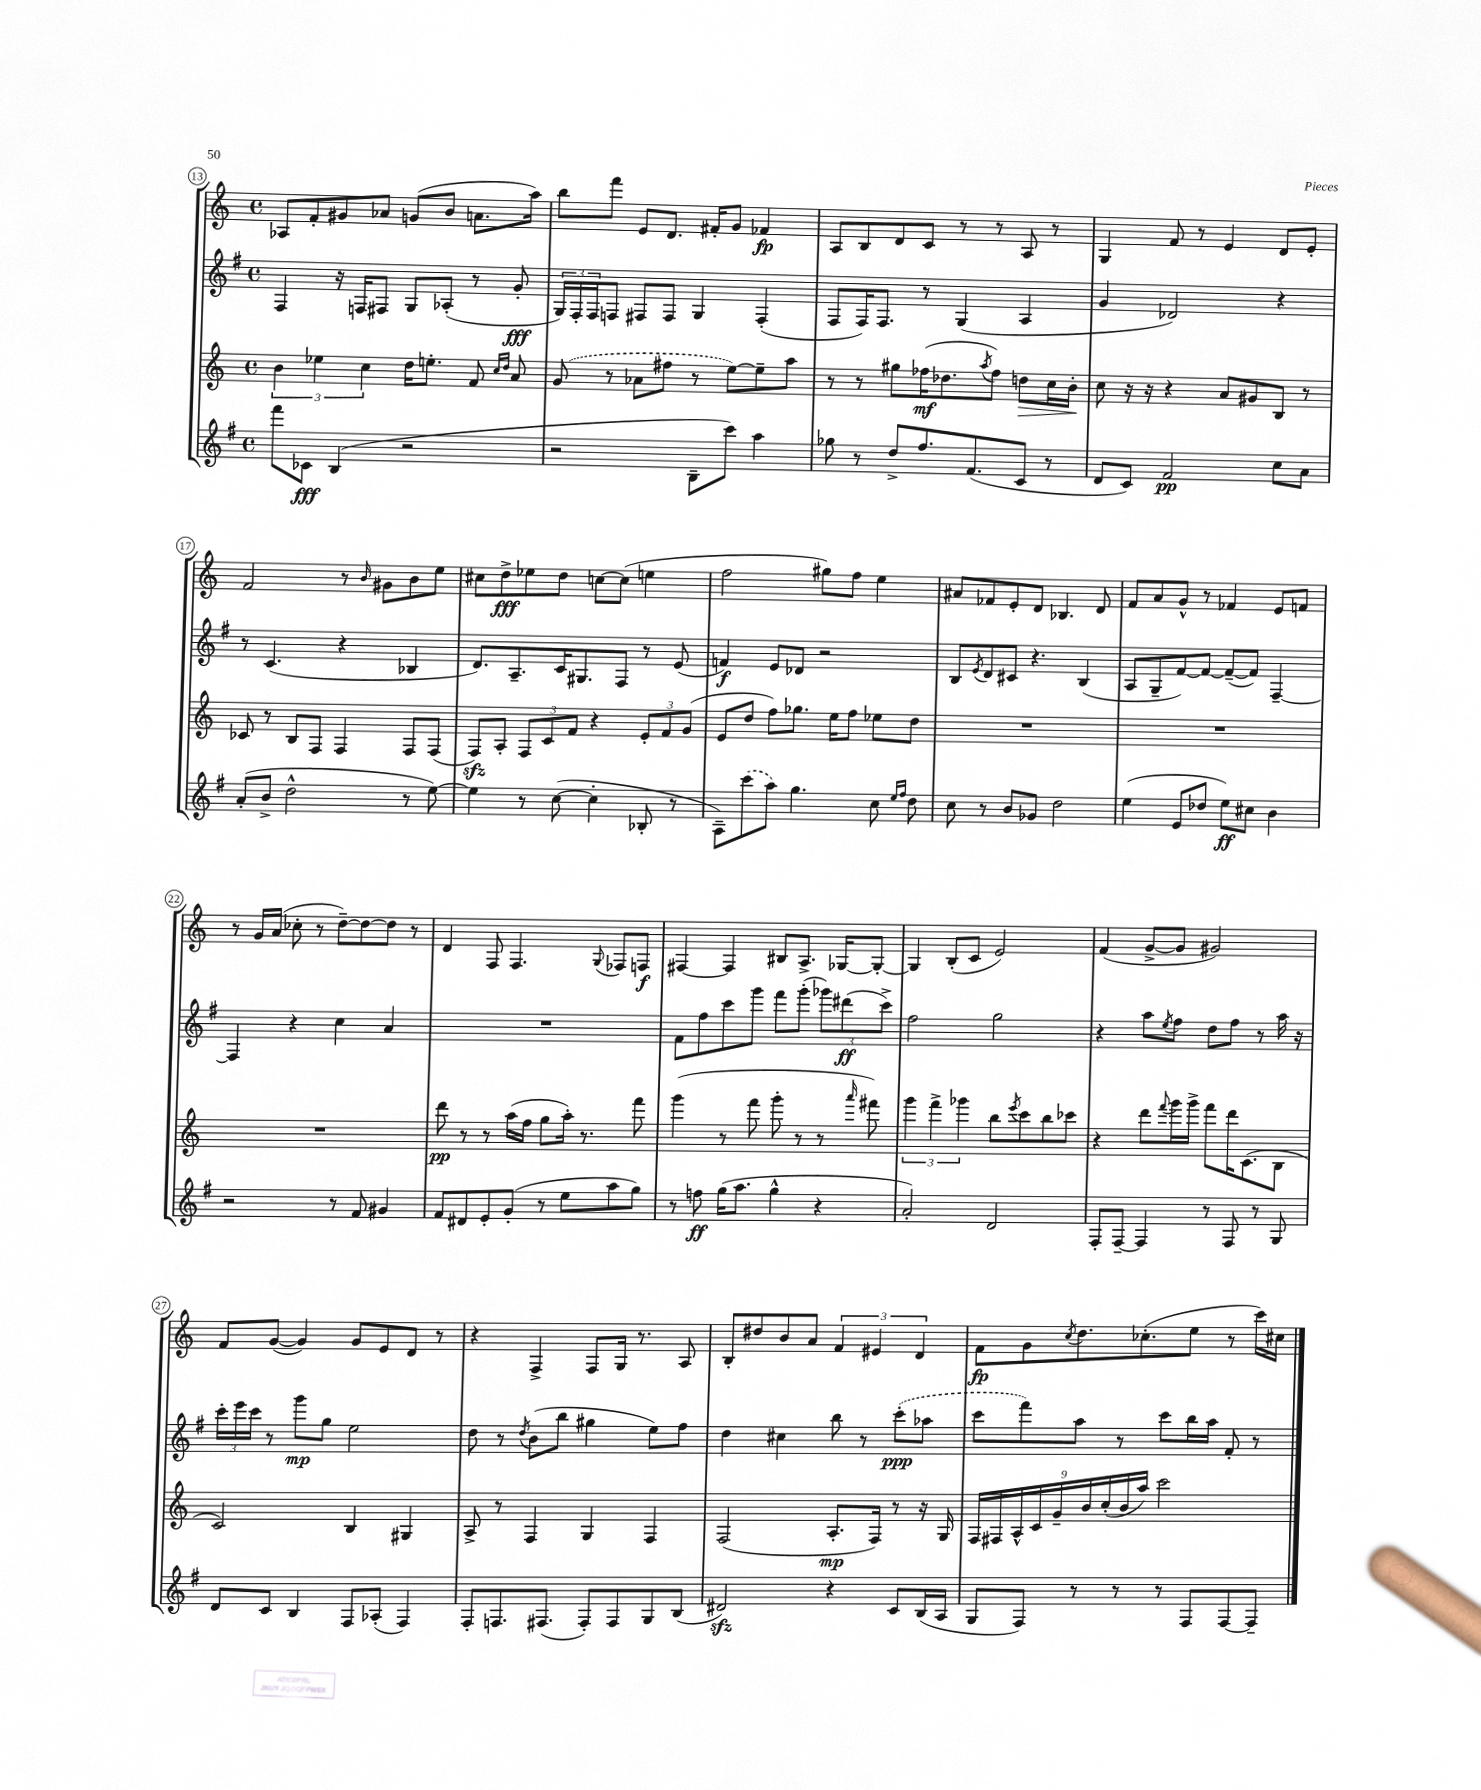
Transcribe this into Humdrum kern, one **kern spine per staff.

**kern	**dynam	**kern	**dynam	**kern	**dynam	**kern	**dynam
*part4	*part4	*part3	*part3	*part2	*part2	*part1	*part1
*staff4	*staff4	*staff3	*staff3	*staff2	*staff2	*staff1	*staff1
*clefG2	*	*clefG2	*	*clefG2	*	*clefG2	*
*k[f#]	*	*k[]	*	*k[f#]	*	*k[]	*
*M4/4	*	*M4/4	*	*M4/4	*	*M4/4	*
*met(c)	*	*met(c)	*	*met(c)	*	*met(c)	*
=13	=13	=13	=13	=13	=13	=13	=13
8fff#\L	.	6b\	.	4F#/	.	8A-X/L	.
8c-X\J	fff	.	.	.	.	8f'/	.
.	.	6ee-X\	.	.	.	.	.
(4B/	.	.	.	16r	.	8g#X/	.
.	.	.	.	16Fn/KL	.	.	.
.	.	6cc\	.	.	.	.	.
.	.	.	.	8F#X/J	.	8a-X/J	.
2r	.	16dd\KL	.	8G/L	.	(8gn/L	.
.	.	8.een'\J	.	.	.	.	.
.	.	.	.	(8A-X'/J	.	8b/J	.
.	.	8f/	.	8r	.	8.an\L	.
.	.	16qqcc/LL	.	.	.	.	.
.	.	16qqdd/JJ	.	.	.	.	.
.	.	8a/	.	8g'/	fff	.	.
.	.	.	.	.	.	16aa\Jk)	.
=14	=14	=14	=14	=14	=14	=14	=14
2r	.	(8g/	.	24G/LL)	.	8bb\L	.
.	.	.	.	24F#'/	.	.	.
.	.	.	.	24F#/J	.	.	.
.	.	8r	.	8Fn/J	.	8fff\J	.
.	.	8a-X\L	.	8F#X/L	.	8e/L	.
.	.	8ff#X\J	.	8F#/J	.	8.d/J	.
8B~\L	.	8r	.	4G/	.	.	.
.	.	.	.	.	.	16f#X'/KL	.
8ccc\J)	.	[8ee\L)	.	.	.	8g/J	.
4aa\	.	8ee~\]	.	(4F#'/	.	4f-X/	fp
.	.	8aa\J	.	.	.	.	.
=15	=15	=15	=15	=15	=15	=15	=15
8gg-X\	.	8r	.	8F#/L	.	8A/L	.
8r	.	8r	.	16F#/K)	.	8B/	.
.	.	.	.	8.F#/J	.	.	.
8dd^/L	.	8gg#X\L	.	.	.	8d/	.
8.ff#/	.	(16ff-X\K	mf	8r	.	8c/J	.
.	.	8.dd-X\	.	.	.	.	.
.	.	.	.	(4G/	.	8r	.
(8.f#/	.	.	.	.	.	.	.
.	.	8qaa/	.	.	.	.	.
.	.	8ff-\J)	.	.	.	8r	.
!	!	!	!LO:HP:b	!	!	!	!
8c/J	.	8ddn\L	>	4A/	.	8A/	.
8r	.	16cc\L	.	.	.	8r	.
.	.	16b'\JJ	.	.	.	.	.
.	.	.	]	.	.	.	.
=16	=16	=16	=16	=16	=16	=16	=16
8d/L	.	8cc\	.	4g/	.	4G/	.
8c/J)	.	16r	.	.	.	.	.
.	.	16r	.	.	.	.	.
2f#/	pp	4r	.	2d-X/)	.	8f/	.
.	.	.	.	.	.	8r	.
.	.	8a/L	.	.	.	4e/	.
.	.	8g#X/	.	.	.	.	.
8cc\L	.	8B/J	.	4r	.	8d/L	.
8a\J	.	8r	.	.	.	8e'/J	.
!!LO:LB:g=z
=17	=17	=17	=17	=17	=17	=17	=17
(8a'/L	.	8c-X/	.	8r	.	2f/	.
8b^/J	.	8r	.	(4.c/	.	.	.
2dd^^\	.	8B/L	.	.	.	.	.
.	.	8F/J	.	.	.	.	.
.	.	4F/	.	4r	.	8r	.
.	.	.	.	.	.	16qqb/	.
.	.	.	.	.	.	8g#X\L	.
8r	.	8F/L	.	4B-X/	.	8b\	.
[8ee\)	.	(8F/J	.	.	.	8ee\J	.
=18	=18	=18	=18	=18	=18	=18	=18
4ee\]	.	8Fzz/L)	.	8.d/L)	.	8cc#X\L	.
.	.	8A'/J	.	.	.	8dd^\	fff
.	.	.	.	8.A~/	.	.	.
8r	.	12F/L	.	.	.	8ee-X\	.
.	.	12c/	.	.	.	.	.
([8cc\	.	.	.	16c/K	.	8dd\J	.
.	.	12f/J	.	.	.	.	.
.	.	.	.	8.G#X/	.	.	.
4cc'\]	.	4r	.	.	.	[8ccn\L	.
.	.	.	.	8F#/J	.	(8cc\J]	.
8B-X'/	.	12e'/L	.	8r	.	4een\	.
.	.	12f/	.	.	.	.	.
8r	.	.	.	(8e/	.	.	.
.	.	(12g/J	.	.	.	.	.
=19	=19	=19	=19	=19	=19	=19	=19
8A~\L)	.	8e/L	.	4fn/)	f	2ff\	.
(8ccc\	.	8dd/J	.	.	.	.	.
8aa\J)	.	8ff\L)	.	8e/L	.	.	.
4.gg\	.	8.gg-X\J	.	8d-X/J	.	.	.
.	.	.	.	2r	.	8gg#X\L)	.
.	.	16ee\KL	.	.	.	.	.
.	.	8ff\J	.	.	.	8ff\J	.
8cc\	.	8ee-X\L	.	.	.	4ee\	.
16qqee/LL	.	.	.	.	.	.	.
16qqff#/JJ	.	.	.	.	.	.	.
8dd\	.	8dd\J	.	.	.	.	.
=20	=20	=20	=20	=20	=20	=20	=20
8cc\	.	1r	.	8B/L	.	8a#X/L	.
.	.	.	.	8qe/	.	.	.
8r	.	.	.	8d/	.	8f-X/	.
8b/L	.	.	.	8c#X/J	.	8e'/	.
8g-X/J	.	.	.	4.r	.	8d/J	.
2dd\	.	.	.	.	.	4.B-X/	.
.	.	.	.	(4B/	.	.	.
.	.	.	.	.	.	8d/	.
=21	=21	=21	=21	=21	=21	=21	=21
(4ee\	.	1r	.	8A/L	.	8f/L	.
.	.	.	.	8G~/	.	8a/	.
8e/L	.	.	.	[8f#/)	.	8g^^/J	.
8dd-X/J	.	.	.	8f#/J_	.	8r	.
8ee\L)	ff	.	.	(8f#~/L_	.	4f-X/	.
8cc#X\J	.	.	.	8f#/J])	.	.	.
4b\	.	.	.	[4F#~/	.	8e/L	.
.	.	.	.	.	.	8fn/J	.
!!LO:LB:g=z
=22	=22	=22	=22	=22	=22	=22	=22
2r	.	1r	.	4F#/]	.	8r	.
.	.	.	.	.	.	16g/LL	.
.	.	.	.	.	.	(16a/JJ	.
.	.	.	.	4r	.	8cc-X'\	.
.	.	.	.	.	.	8r	.
8r	.	.	.	4cc\	.	[8dd~\L)	.
8f#/	.	.	.	.	.	8dd\_	.
4g#X/	.	.	.	4a/	.	8dd\J]	.
.	.	.	.	.	.	8r	.
=23	=23	=23	=23	=23	=23	=23	=23
8f#/L	.	8ddd\	pp	1r	.	4d/	.
8d#X/	.	8r	.	.	.	.	.
8e'/	.	8r	.	.	.	8F/	.
(8g'/J	.	(16aa\LL	.	.	.	4.F/	.
.	.	16ff\JJ	.	.	.	.	.
8r	.	8gg\L	.	.	.	.	.
8ee\L	.	16aa'\Jk)	.	.	.	.	.
.	.	8.r	.	.	.	.	.
.	.	.	.	.	.	8qqG/	.
8aa\	.	.	.	.	.	8F-X/L	.
8gg\J)	.	8fff\	.	.	.	8Fn/J	f
=24	=24	=24	=24	=24	=24	=24	=24
8r	.	(4ggg\	.	8f#\L	.	[4F#X/	.
8ffn\	ff	.	.	8ff#\	.	.	.
(16gg\KL	.	8r	.	8ccc\	.	4F#/]	.
8.aa\J	.	.	.	.	.	.	.
.	.	8fff\	.	8ggg\J	.	.	.
4gg^^\	.	8ggg'\	.	8fff#\L	.	8B#X/L	.
.	.	8r	.	(8ggg'\J	.	8.A^/J	.
4r	.	8r	.	12ggg-X\L)	.	.	.
.	.	.	.	.	.	[16G-X/KL	.
.	.	.	.	(12ddd#X\	ff	.	.
.	.	16qqaaa/	.	.	.	.	.
.	.	8fff#X\)	.	.	.	8G-'/J_	.
.	.	.	.	12ccc^\J)	.	.	.
=25	=25	=25	=25	=25	=25	=25	=25
2a'/)	.	6ggg\	.	2ff#\	.	4G-/]	.
.	.	6fff^\	.	.	.	.	.
.	.	.	.	.	.	(8B'/L	.
.	.	6ggg-X\	.	.	.	.	.
.	.	.	.	.	.	8c/J	.
2d/	.	8bb\L	.	2gg\	.	2e/)	.
.	.	8qeee/	.	.	.	.	.
.	.	8ccc\	.	.	.	.	.
.	.	8bb\	.	.	.	.	.
.	.	8ccc-X\J	.	.	.	.	.
=26	=26	=26	=26	=26	=26	=26	=26
8F#'/L	.	4r	.	4r	.	(4f/	.
[8F#~/J	.	.	.	.	.	.	.
4F#/]	.	8ddd\L	.	8aa\L	.	[8g^/L	.
.	.	8qqfff/	.	8qee/	.	.	.
.	.	16ggg\L	.	8ff#\J	.	8g/J]	.
.	.	16ggg^\JJ	.	.	.	.	.
8r	.	8fff\L	.	8dd\L	.	2g#X/)	.
8F#/	.	16ddd\K	.	8ff#\J	.	.	.
.	.	(8.c\	.	.	.	.	.
8r	.	.	.	8r	.	.	.
8G/	.	8B\J	.	16aa\	.	.	.
.	.	.	.	16r	.	.	.
!!LO:LB:g=z
=27	=27	=27	=27	=27	=27	=27	=27
8d/L	.	2c/)	.	24ccc'\LL	.	8f/L	.
.	.	.	.	24eee\	.	.	.
.	.	.	.	24ccc\JJ	.	.	.
8c/J	.	.	.	8r	.	([8g/J	.
4B/	.	.	.	8ggg\L	mp	4g/])	.
.	.	.	.	8gg\J	.	.	.
8F#/L	.	4B/	.	2ee\	.	8g/L	.
(8A-X'/J	.	.	.	.	.	8e/	.
4F#/)	.	4G#X/	.	.	.	8d/J	.
.	.	.	.	.	.	8r	.
=28	=28	=28	=28	=28	=28	=28	=28
8F#'/L	.	8A^/	.	8dd\	.	4r	.
8.Fn/	.	8r	.	8r	.	.	.
.	.	.	.	8qdd/	.	.	.
.	.	4F/	.	(8b\L	.	4F^/	.
(8.F#X/J	.	.	.	.	.	.	.
.	.	.	.	8bb\J	.	.	.
8F#'/L)	.	4G/	.	4gg#X\	.	8F/L	.
8F#/	.	.	.	.	.	16G/Jk	.
.	.	.	.	.	.	8.r	.
8G/	.	4F/	.	8ee\L)	.	.	.
(8B/J	.	.	.	8ff#\J	.	8A/	.
=29	=29	=29	=29	=29	=29	=29	=29
2d#Xzz/)	.	(2F/	.	4dd\	.	8B'/L	.
.	.	.	.	.	.	8dd#X/	.
.	.	.	.	4cc#X\	.	8b/	.
.	.	.	.	.	.	8a/J	.
4r	.	8.A'/L	mp	8bb\	.	6f/	.
.	.	.	.	8r	.	.	.
.	.	.	.	.	.	6e#X/	.
.	.	16F/Jk)	.	.	.	.	.
8c/L	.	8r	.	(8ccc'\L	ppp	.	.
.	.	.	.	.	.	6d/	.
(16B/L	.	16r	.	8aa-X\J	.	.	.
16A/JJ	.	16G/	.	.	.	.	.
=30	=30	=30	=30	=30	=30	=30	=30
8G/L	.	18F/LL	.	8ccc\L	.	8f\L	fp
.	.	18F#X/	.	.	.	.	.
.	.	18A^^/	.	.	.	.	.
8F#/J)	.	.	.	8fff#\)	.	8g\	.
.	.	18c/	.	.	.	.	.
.	.	18g~/	.	.	.	.	.
.	.	.	.	.	.	8qcc/	.
8r	.	.	.	8aa\J	.	8.dd\	.
.	.	18b/	.	.	.	.	.
.	.	(18cc'/	.	.	.	.	.
8r	.	.	.	8r	.	.	.
.	.	18b/	.	.	.	.	.
.	.	.	.	.	.	(8.cc-X'\	.
.	.	18aa/JJ)	.	.	.	.	.
8r	.	2ccc\	.	8ccc\L	.	.	.
8F#/L	.	.	.	16bb\L	.	8ee\J	.
.	.	.	.	16aa\JJ	.	.	.
[8F#/	.	.	.	8f#'/	.	8r	.
8F#~/J]	.	.	.	8r	.	16ccc\LL)	.
.	.	.	.	.	.	16cc#X\JJ	.
==	==	==	==	==	==	==	==
*-	*-	*-	*-	*-	*-	*-	*-
